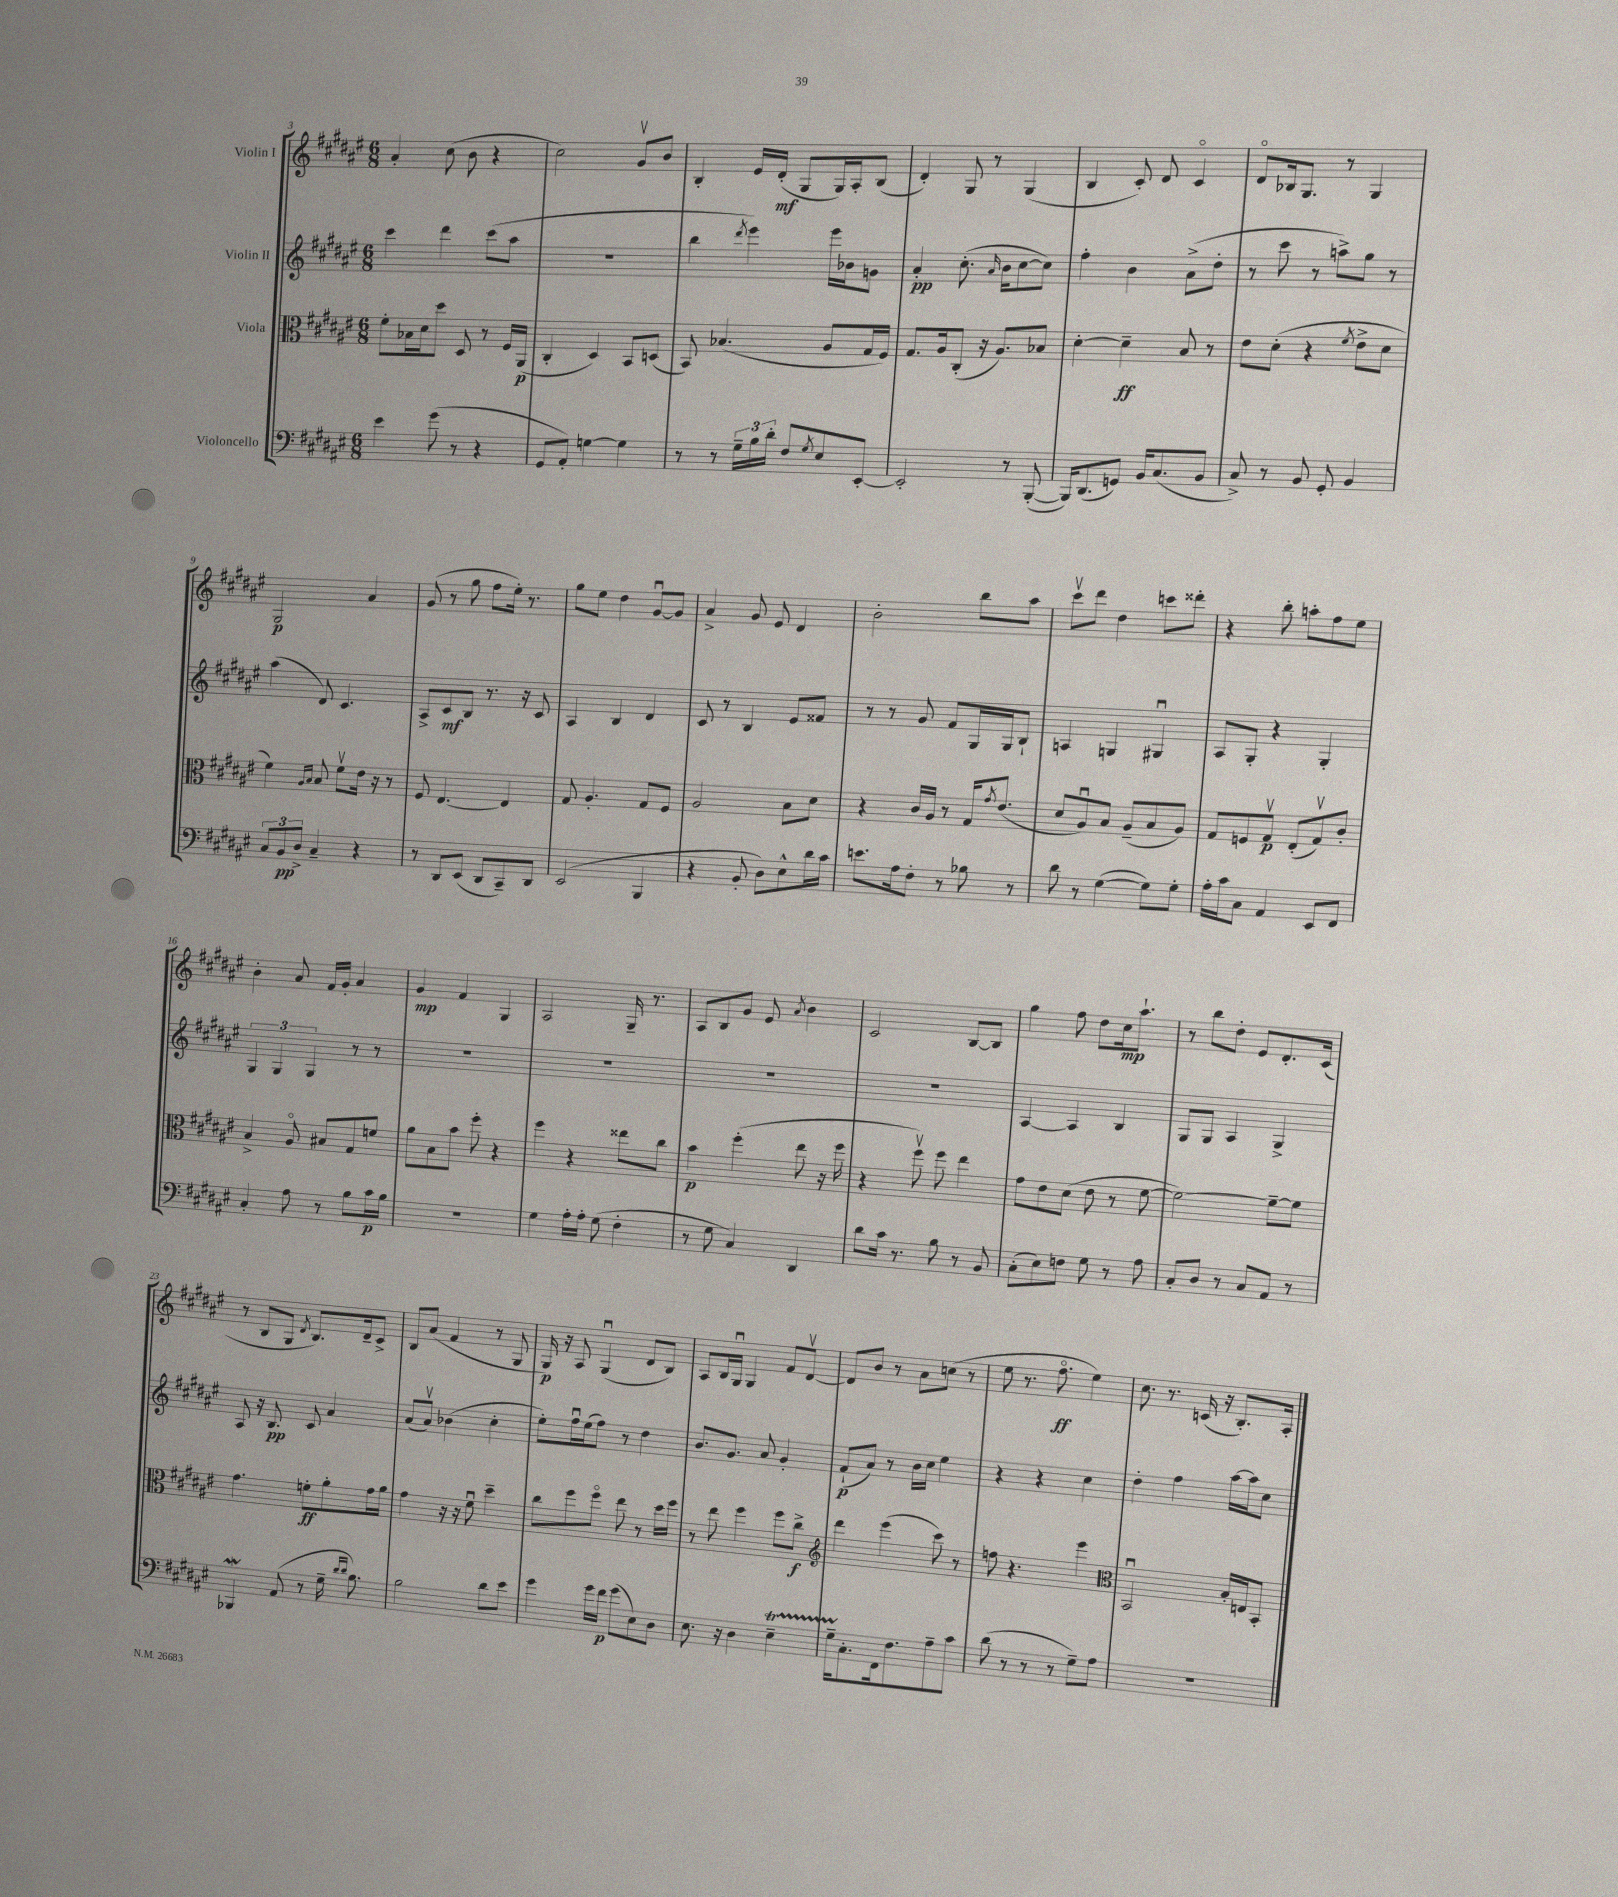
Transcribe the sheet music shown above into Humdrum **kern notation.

**kern	**kern	**kern	**kern
*staff4	*staff3	*staff2	*staff1
*clefF4	*clefC3	*clefG2	*clefG2
*k[f#c#g#d#a#e#]	*k[f#c#g#d#a#e#]	*k[f#c#g#d#a#e#]	*k[f#c#g#d#a#e#]
*M6/8	*M6/8	*M6/8	*M6/8
4e#\	8f#'\L	4ccc#\	4a#'/
.	16B-\L	.	.
.	16d#\J	.	.
(8g#\	8dd#\J	4ddd#\	(8cc#\
8r	8D#/	.	8b\
4r	8r	(8ccc#\L	4r
.	16F#/LL	8aa#\J	.
.	(16AA#/JJ	.	.
=	=	=	=
8GG#/L	4C#'/	2.r	2cc#\)
8AA#'/J)	.	.	.
[4G\	4D#/)	.	.
4G\]	8BB/L	.	8g#v/L
.	(8D/J	.	8b/J
=	=	=	=
8r	8BB/)	4bb\	4B'/
8r	(4.B-/	.	.
.	.	8qddd#/	.
24G#~\LL	.	4eee#\)	16e#/LL
24B\	.	.	.
.	.	.	(16d#'/JJ
24d#'\JJ	.	.	.
8F#/L	.	.	8G#/L
8qG#/	.	.	.
8E#/	8A#/L	16eee#\LL	16G#/L)
.	.	16b-\J	16A#'/J
[8EE#'/J	16G#/L	8g\J	(8B/J
.	16F#/JJ)	.	.
=	=	=	=
2EE#'/]	8.G#/L	4a#'/	4d#'/)
.	16A#/k	.	.
.	(8C#'/J	(8.cc#'\	8G#/
.	16r	.	8r
.	.	16qqa#/	.
.	8.A#/L)	16b\LK	.
8r	.	[8cc#\	(4G#/
([8BBB'/	8B-/J	8cc#\]J)	.
=	=	=	=
16BBB/]LK)	[4d#'\	4ff#'\	4B/
(8.DD#/	.	.	.
8GG/J)	4d#~\]	4b\	8c#'/)
16BB/LK	.	.	8d#/
(8.C#/	.	.	.
.	8B/	(8a#^\L	4c#o/
8BB/J	8r	8dd#'\J	.
=	=	=	=
8C#^/)	8e#\L	8r	8d#o/L
8r	(8d#'\J	8ccc#\	16B-/k
.	.	.	8.G#/J
8BB/	4r	8r	.
8GG#'/	.	8aa^\L)	8r
.	8qf#/	.	.
4BB/	8e#^\L	8gg#\J	4G#/
.	8d#\J	8r	.
=	=	=	=
12C#/L	4f#\)	(4aa#\	2G#/
12BB/	.	.	.
12D#^/J	.	.	.
.	16qqA#/LL	.	.
.	16qqB/JJ	.	.
4C#~/	8B/	8d#/)	.
.	8f#v\L	4.c#/	.
4r	16e#\Jk	.	4a#/
.	16r	.	.
.	8r	.	.
=	=	=	=
8r	8F#/	8A#^/L	(8g#/
8DD#/L	[4.E#/	8c#/	8r
(8EE#/J	.	8B/J	8gg#\
8DD#/L	.	8.r	8ff#\L
8CC#~/)	4E#/]	.	16ee#'\Jk)
.	.	16r	8.r
8DD#/J	.	8c#/	.
=	=	=	=
(2EE#/	8G#/	4A#/	8gg#\L
.	4.A#'/	.	8ee#\J
.	.	4B/	4dd#\
4BBB/	8G#/L	4d#/	[8g#u/L
.	8F#/J	.	8g#/]J
=	=	=	=
4r	2A#/	8c#/	4a#^/
.	.	8r	.
8BB'/	.	4B/	8g#/
8D#\L)	.	.	8e#/
8E#^^\	8B\L	8e#/L	4d#/
16d#\L	8d#\J	8f##/J	.
16c#\JJ	.	.	.
=	=	=	=
8.e\L	4r	8r	2b'\
.	.	8r	.
16A#\k	.	.	.
8F#'\J	16c#/LL	8g#/	.
.	16A#/JJ	.	.
8r	8r	8f#/L	.
8B-\	16G#/LK	16G#/L	8bb\L
.	8qg#/	.	.
.	(8.e#/J	16G#/J	.
8r	.	8B`/J	8aa#\J
=	=	=	=
8d#\	8d#/L	4A/	8ccc#v\L
8r	8A#u/)	.	8ddd#\J
([4G#\	8B/J	4G/	4dd#\
.	(8A#~/L	.	.
8G#\]L)	8B/	4G#u/	8ccc\L
8G#'\J	8A#/J)	.	8ddd##'\J
=	=	=	=
16A#'\LL	8G#/L	8A#/L	4r
16c#\J	.	.	.
8C#\J	8F/	8G#'/J	.
4AA#/	8G#v/J	4r	8bb'\
.	(8E#'/L	.	8aa'\L
8EE#/L	8G#v/)	4G#'/	8ff#\
8FF#/J	8c#'/J	.	8ee#\J
=	=	=	=
4C#'/	4B^/	6G#/	4b'\
.	.	6G#/	.
8A#\	8A#o/	.	8a#/
.	.	6G#/	.
8r	8B#/L	.	16f#/LL
.	.	.	16g#'/JJ
8B\L	8G#/	8r	4a#/
16c#\L	8f/J	8r	.
16B\JJ	.	.	.
=	=	=	=
2.r	8a#\L	2.r	4g#/
.	8B\	.	.
.	8b\J	.	4f#/
.	8ff#'\	.	.
.	4r	.	4G#/
=	=	=	=
4G#\	4ff#\	2.r	2A#/
16A#'\LL	4r	.	.
16A#'\JJ	.	.	.
(8G#\	.	.	.
4F#'\	8ee##\L	.	16G#~/
.	.	.	8.r
.	8cc#\J	.	.
=	=	=	=
8r	4b\	2.r	8A#/L
8G#\	.	.	8B/
4C#/)	(4ff#'\	.	8g#/J
.	.	.	8e#/
.	.	.	8qa#/
4DD#/	8ee#\	.	4b\
.	16r	.	.
.	16ff#\	.	.
=	=	=	=
8d#\L	4r	2.r	2c#/
16c#\Jk	.	.	.
8.r	.	.	.
.	8ff#v\)	.	.
8B\	8ff#\	.	.
8r	4ee#\	.	[8B/L
8BB/	.	.	8B/]J
=	=	=	=
(8C#'\L	8g#\L	[4A#/	4gg#\
8E#\)	8e#\	.	.
8F\J	(8d#\J	4A#/]	8ff#\
8G#\	8e#\	.	8dd#\L
8r	8r	4B/	16cc#\k
.	.	.	8.aa#`\J
8A#\	[8f#\	.	.
=	=	=	=
8C#'/L	2f#\_)	8G#/L	8r
8D#/J	.	8G#/J	8bb\L
8r	.	4A#/	8dd#'\J
8C#/L	.	.	8e#/L
8AA#/J	8f#~\_L	4G#^/	8.d#'/
8r	8f#\]J	.	.
.	.	.	(16c#/Jk
=	=	=	=
4BBB-/	4.g#\	8A#/	8r
.	.	16r	8B/L
.	.	8.B/	.
(8AA#/	.	.	8G#/J
.	.	.	8qd#/
8r	8f'\L	8c#/	8.B/L)
16G#~\	8a#'\	4a#/	.
16qqd#/LL	.	.	.
16qqd#/JJ	.	.	.
8.B\)	.	.	16d#~/k
.	16g#\L	.	8c#^/J
.	16a#\JJ	.	.
=	=	=	=
2B\	4g#\	(8a#/L	8B/L
.	.	8a#v/J)	(8a#/J
.	16r	(4b-\	4f#/
.	16r	.	.
.	8f#u\	.	.
8d#\L	4dd#~\	4cc#'\	8r
8e#\J	.	.	8G#/
=	=	=	=
4g#\	8cc#\L	8ee#'\L)	16G#/)
.	.	.	16r
.	8ff#\	16ff#u\L	8A#/
.	.	(16ee#\J	.
16g#\LL	8ff#o\J	8ff#\J)	(4G#u/
16f#\JJ	.	.	.
(8g#\L	8ee#\	8r	.
8E#\)	8r	4dd#\	8d#/L
8D#\J	16dd#\LL	.	8B/J)
.	16ff#\JJ	.	.
=	=	=	=
8.E#\	8r	8.b/L	8A#/L
.	8ee#\	.	16B/L
16r	.	8.g#/J	16G#u/JJ
4D#\	4ff#\	.	4G#/
.	.	8a#/	.
4E#~\	8ff#\L	4g#'/	8f#/L
.	8cc#^\J	.	[8d#v/J
=	=	=	=
*	*clefG2	*	*
16G#~\LK	4ddd#\	(8f#`/L	8d#/]L
8.C#'\	.	.	.
.	.	8a#/J)	8b/J
16FF#\k	(4eee#\	8r	8r
8.F#\	.	.	.
.	.	16b\LL	8a#\L
.	.	16cc#\JJ	.
8A#~\	8ccc#\)	4ee#\	(8cc\J
8c#\J	8r	.	8r
=	=	=	=
(8d#\	8ff\	4r	8ee#\
8r	4.r	.	8.r
8r	.	4r	.
.	.	.	8.ff#o\
8r	.	.	.
8G#~\L)	4eee#\	4cc#\	4ee#\)
8A#\J	.	.	.
=	=	=	=
*	*clefC3	*	*
2.r	2BBu/	4dd#'\	8.cc#\
.	.	.	8.r
.	.	4ff#\	.
.	.	.	(16c/
.	.	.	16r
.	16B'/LL	[16aa#\LL	8.B'/L)
.	16E/J	16aa#\]J	.
.	8BB'/J	8cc#\J	.
.	.	.	16A#'/Jk
==	==	==	==
*-	*-	*-	*-
